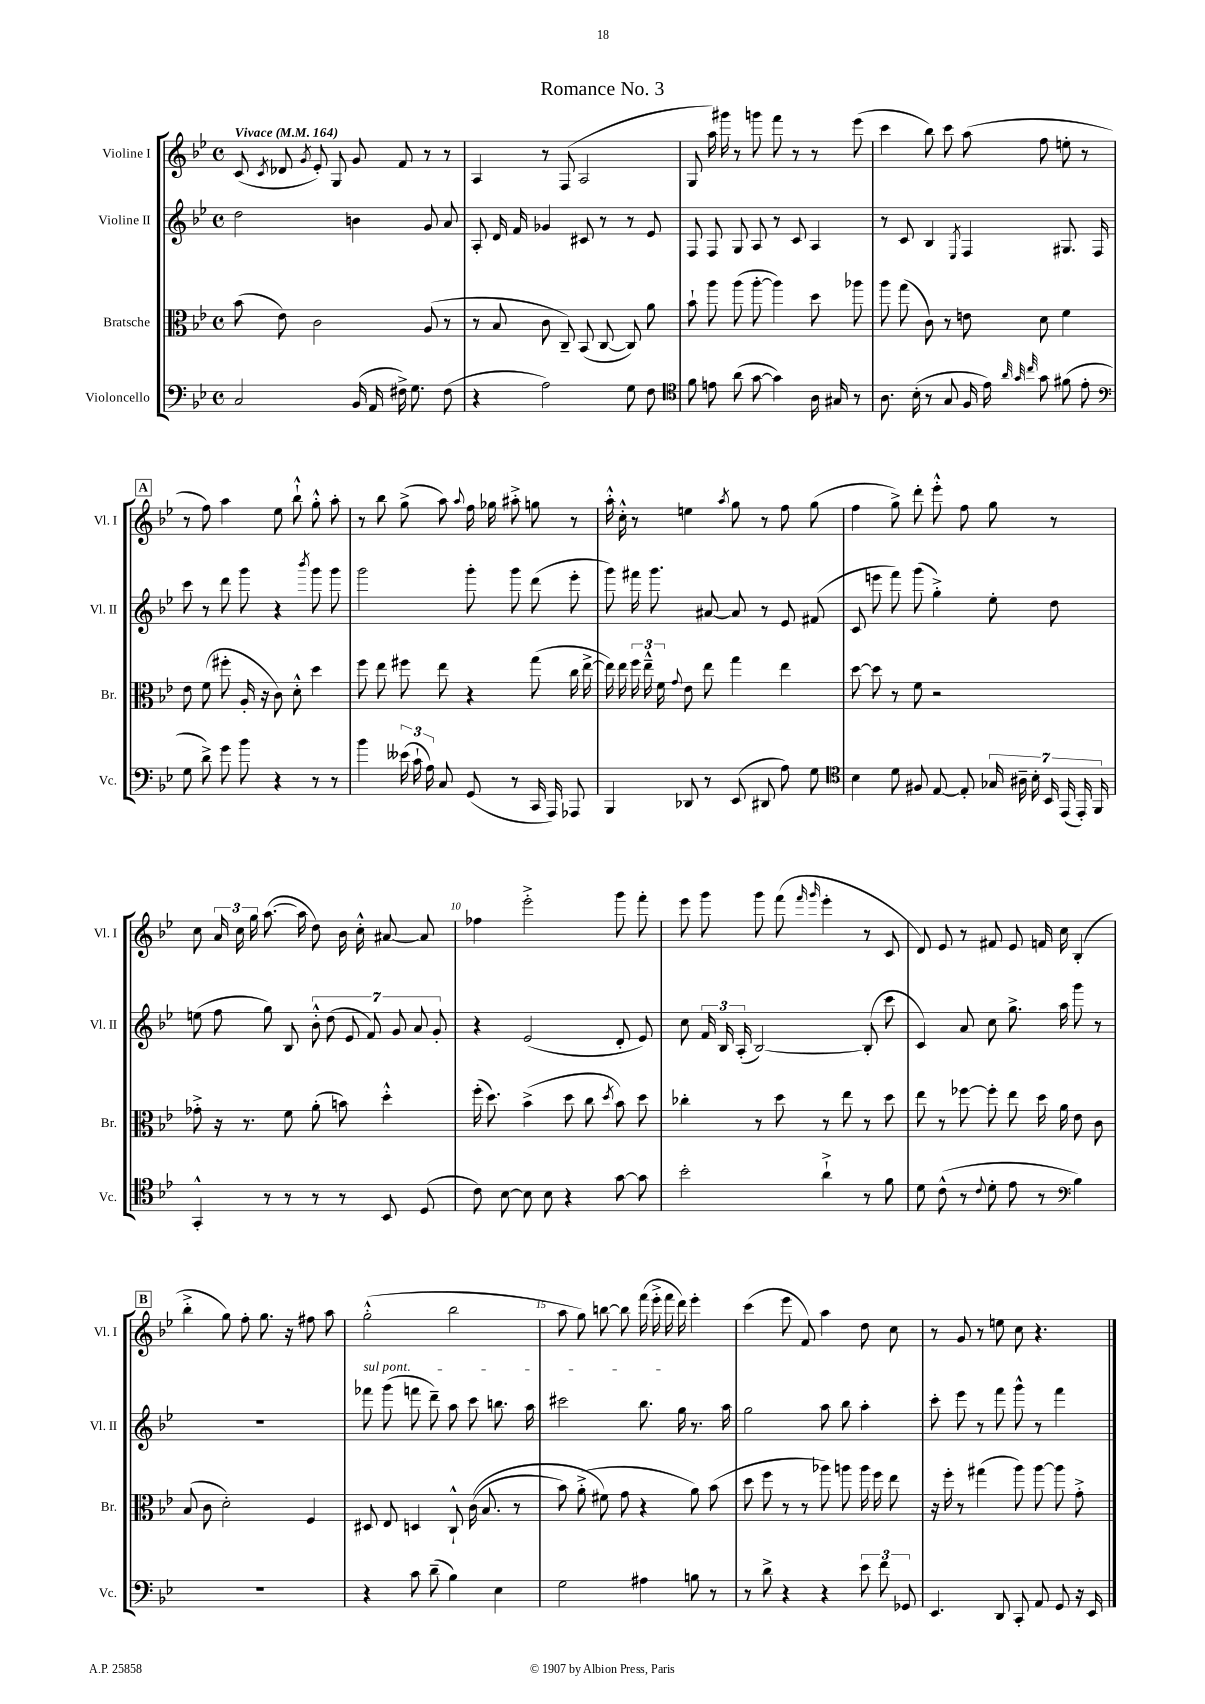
\header { title = "Romance No. 3" }
<<
\new StaffGroup <<
\new Staff = "s0" \with { instrumentName = "Violine I" shortInstrumentName = "Vl. I" } {
    \clef treble \key bes \major \defaultTimeSignature \time 4/4 \tempo "Vivace" 4 = 164
    \autoBeamOff c'8( \acciaccatura { c'8 } des'8 \acciaccatura { g'8 } ees'8-.) g8 g'8 f'8 r8 r8 |
    a4 r8 f8( a2 |
    g8 a''16) gis'''16 r8 g'''8 f'''8 r8 r8 ees'''8( |
    c'''4 bes''8) c'''8 a''8( f''8 e''8-. r8 |
    \mark \markup { \box "A" } r8 f''8) a''4 ees''8 bes''8-!-^ g''8-.-^ a''8-. |
    r8 bes''8 g''8->( a''8) \appoggiatura { a''8 } f''16 ges''16 ais''8-.-> g''8 r8 |
    a''16-.-^ c''16-.-^ r8 e''4 \acciaccatura { a''8 } g''8 r8 f''8 g''8( |
    f''4 g''8->) d'''8-. ees'''8-.-^ f''8 g''8 r8 |
    c''8 \tuplet 3/2 { a'16 c''16 g''16 } a''8.~( a''16 d''8) bes'16 c''16-.-^ ais'8~ ais'8 |
    fes''4 ees'''2-.-> g'''8 f'''8-. |
    ees'''8 g'''8 g'''8 f'''8( \grace { f'''16 g'''16 } ees'''4-. r8 c'8 |
    d'8) ees'8 r8 fis'8 ees'8 f'16 c''16 bes4-.( |
    \mark \markup { \box "B" } bes''4-.-> g''8) f''8-. g''8. r16 fis''8 a''8 |
    g''2-.-^( bes''2 |
    a''8 g''8) b''8~ b''8 f'''16( ees'''16-.-> f'''16 d'''16) ees'''4-. |
    c'''4( ees'''8 f'8) a''4 d''8 c''8 |
    r8 g'8 r8 e''8 c''8 r4. \bar "|." |
}
\new Staff = "s1" \with { instrumentName = "Violine II" shortInstrumentName = "Vl. II" } {
    \clef treble \key bes \major \defaultTimeSignature \time 4/4
    \autoBeamOff d''2 b'4 g'8 a'8 |
    a8-. d'16 f'16 ges'4 cis'8 r8 r8 ees'8 |
    f8 f8 g8 a8 r8 c'8 a4 |
    r8 c'8 bes4 \acciaccatura { ees8 } f4 gis8. f16 |
    \mark \markup { \box "A" } c'''8 r8 d'''8 g'''8 r4 \acciaccatura { bes'''8 } g'''8 g'''8 |
    g'''2 g'''8-. g'''8 d'''8( ees'''8-. |
    g'''8) fis'''16 g'''8. ais'8~ ais'8 r8 ees'8 fis'8( |
    c'8 e'''8 f'''8) g'''8( g''4-.->) ees''8-. d''8 |
    e''8( f''8 g''8) bes8 \tuplet 7/4 { bes'8-.-^ d''8( ees'8 f'8) g'8 a'8 g'8-. } |
    r4 ees'2( d'8-. ees'8) |
    c''8 \tuplet 3/2 { f'16 bes16 a16-.( } bes2~) bes8-.( c'''8 |
    c'4) a'8 c''8 g''8.-> a''16 g'''8 r8 |
    \mark \markup { \box "B" } R1 |
    \once \override TextSpanner.bound-details.left.text = \markup { \italic "sul pont." } fes'''8\startTextSpan g'''8( f'''8 d'''8--) a''8 c'''8 b''8. a''16 |
    cis'''2 bes''8. g''16\stopTextSpan r8. a''16 |
    g''2 a''8 bes''8 a''4-. |
    c'''8-. ees'''8 r8 f'''8 g'''8-^ r8 f'''4 \bar "|." |
}
\new Staff = "s2" \with { instrumentName = "Bratsche" shortInstrumentName = "Br." } {
    \clef alto \key bes \major \defaultTimeSignature \time 4/4
    \autoBeamOff bes'8( ees'8) c'2 a8( r8 |
    r8 bes8 c'8 c8--) bes,8( c8~ c8) a'8 |
    bes'8-! a''8 a''8( a''8~-. a''4) d''8 aes''8 |
    a''8 g''8( c'8) r8 e'8 d'8 f'4 |
    \mark \markup { \box "A" } ees'8 f'8( fis''8-. a16-. r16 c'8) d'8-.-^ d''4 |
    f''8 ees''8 fis''8 ees''8 r4 g''8( c''16 ees''16~-> |
    ees''16) ees''16 \tuplet 3/2 { f''16 ees''16---^ f'16 } \appoggiatura { g'8 } ees'8 ees''8 g''4 ees''4 |
    d''8~ d''8 r8 f'8 r2 |
    ges'8-.-> r16 r8. f'8 a'8-.( b'8) d''4-.-^ |
    f''16-.( d''8.) bes'4->( d''8 c''8 \acciaccatura { d''8 } bes'8) d''8 |
    ces''4-. r8 d''8 r8 ees''8 r8 d''8 |
    ees''8 r8 fes''8~ fes''8-. ees''8 d''16 a'16 ees'8 c'8 |
    \mark \markup { \box "B" } bes8( c'8 d'2-.) f4 |
    dis8 ees8 d4 c8-!-^ c'16(\( bes8. r8 |
    bes'8) a'8-.->( fis'8\) g'8 r4 a'8) bes'8( |
    d''8 f''8 r8 r8 aes''8) a''8 a''16 f''16 ees''8 |
    r16 f''16-. r8 gis''4( a''8) a''8~ a''8 g'8-.-> \bar "|." |
}
\new Staff = "s3" \with { instrumentName = "Violoncello" shortInstrumentName = "Vc." } {
    \clef bass \key bes \major \defaultTimeSignature \time 4/4
    \autoBeamOff c2 bes,16( a,16 fis16->) g8. fis8( |
    r4 a2) g8 f8 |
    \clef tenor f'8 e'8 a'8( g'8~ g'4) a16 gis16 r8 |
    a8. bes16-.( r8 g8 f16 ees'16) \grace { a'32 g'32 c''32 } g'8 fis'8( ees'8-. |
    \mark \markup { \box "A" } \clef bass g8 d'8->) g'8 bes'8 r4 r8 r8 |
    bes'4 \tuplet 3/2 { eeses'16( c'16-! a16) } c8 g,8( r8 c,16 a,,16) aes,,8 |
    bes,,4 des,8 r8 ees,8( dis,8 a8) g8 |
    \clef tenor bes4 d'8 fis8 ees8~ ees8-. \tuplet 7/4 { ges16 ais16-- bes16-. bes,16 ees,16( ees,16-.) f,16 } |
    g,4-.-^ r8 r8 r8 r8 bes,8 d8( |
    c'8) bes8~ bes8 bes8 r4 g'8~ g'8 |
    bes'2-. a'4-!-> r8 f'8 |
    d'8 c'8-^( r8 \appoggiatura { c'8 } d'8-. ees'8 r8 \clef bass bes4) |
    \mark \markup { \box "B" } R1 |
    r4 c'8 d'8--( bes4) ees4 |
    g2 ais4 b8 r8 |
    r8 d'8-> r4 r4 \tuplet 3/2 { ees'8 f'8 ges,8 } |
    ees,4. d,8 c,8-. a,8 g,8 r16 ees,16 \bar "|." |
}
>>
>>
\layout { \context { \Score \override BarNumber.break-visibility = ##(#f #t #t) barNumberVisibility = #(every-nth-bar-number-visible 5) } }
